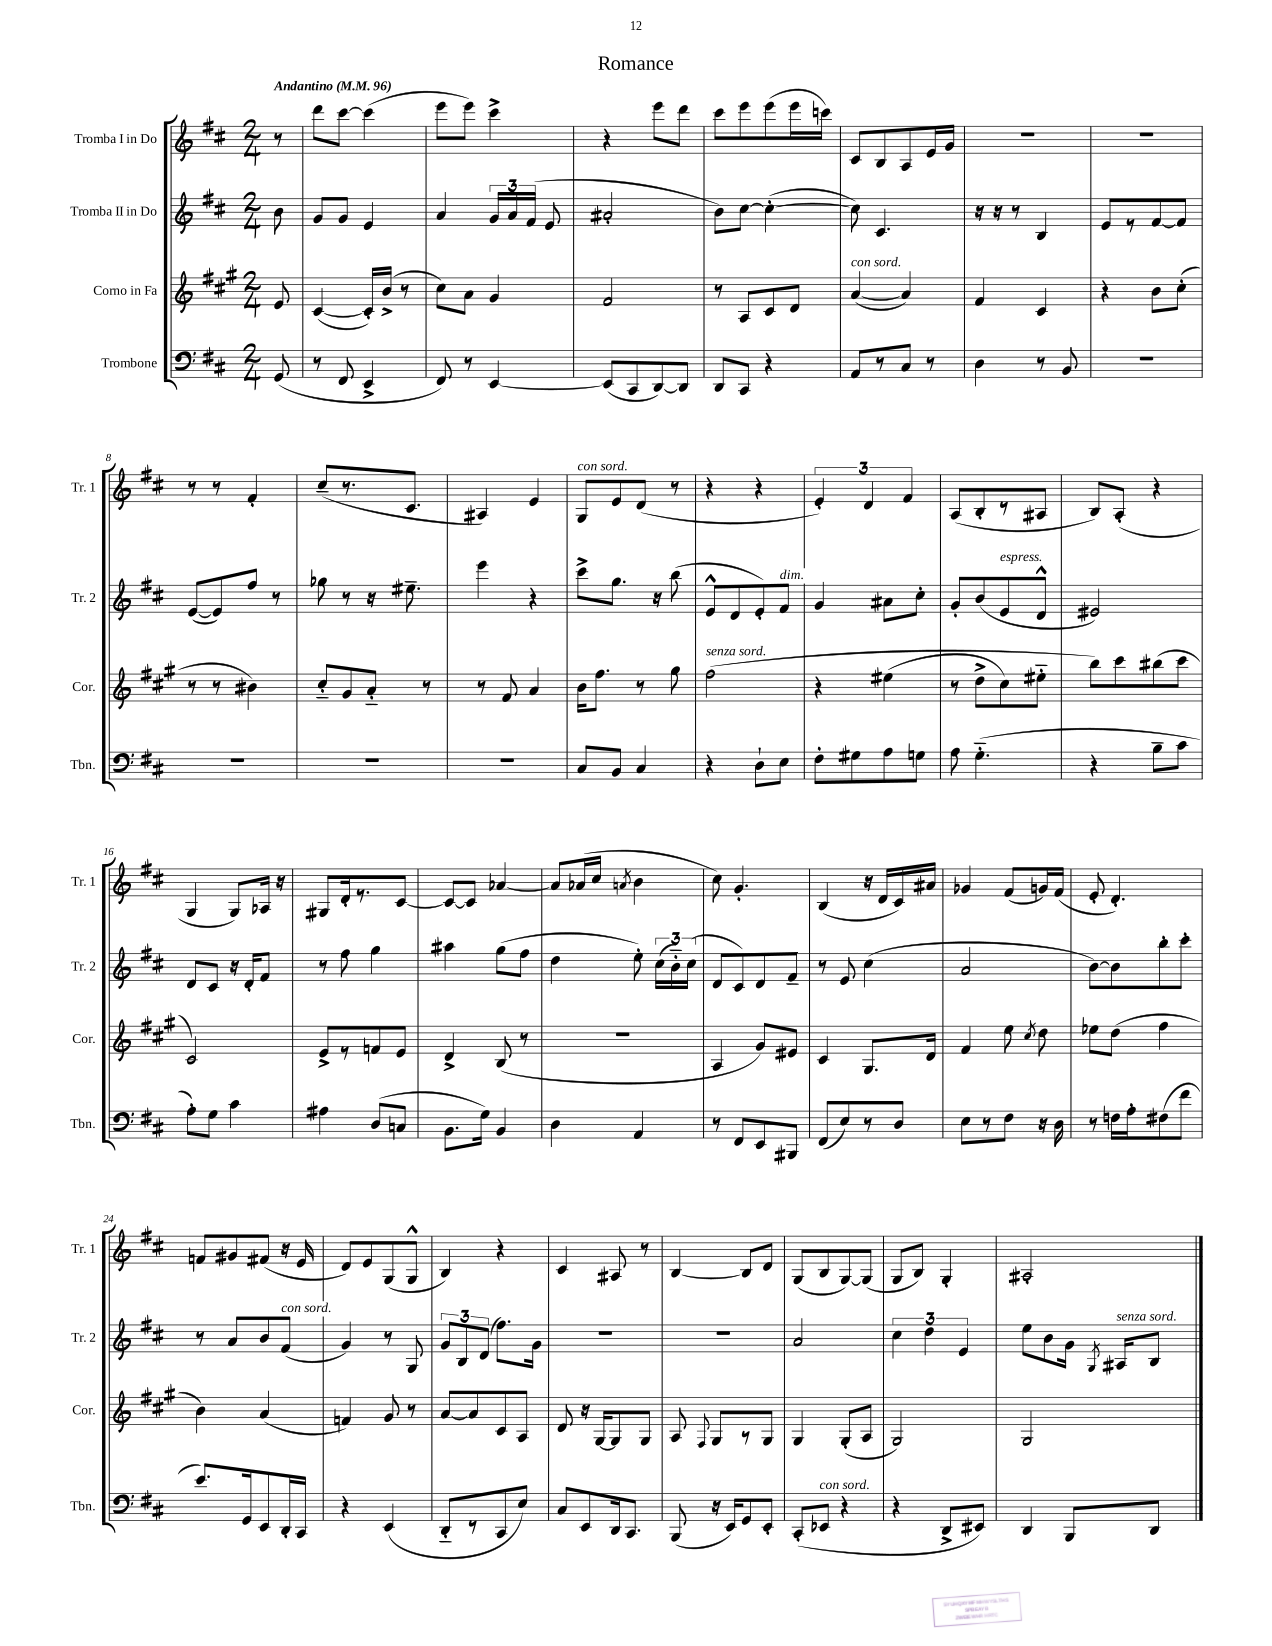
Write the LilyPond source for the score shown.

\header { title = "Romance" }
<<
\new StaffGroup <<
\new Staff = "s0" \with { instrumentName = "Tromba I in Do" shortInstrumentName = "Tr. 1" } {
    \clef treble \key d \major \numericTimeSignature \time 2/4 \partial 8 \tempo "Andantino" 4 = 96
    \autoBeamOff r8 |
    d'''8[ cis'''8]~ cis'''4( |
    e'''8[ e'''8]) cis'''4-> |
    r4 e'''8[ d'''8] |
    cis'''8[ e'''8 e'''8( e'''16 c'''16]) |
    cis'8[ b8 a8 e'16 g'16] |
    r2 |
    R2 |
    r8 r8 fis'4-. |
    cis''8[--( r8. cis'8.] |
    ais4) e'4 |
    g8[^\markup { \italic "con sord." } e'8 d'8]( r8 |
    r4 r4 |
    \tuplet 3/2 { e'4-.) d'4 fis'4 } |
    a8[( b8-. r8 ais8] |
    b8[) a8]-.( r4 |
    g4 g8[) aes16] r16 |
    gis8[ d'16-. r8. cis'8]~ |
    cis'8[~ cis'8] aes'4~ |
    aes'8[ aes'16( cis''16] \acciaccatura { a'8 } b'4 |
    cis''8) g'4.-. |
    b4( r16 d'16[ cis'16) ais'16] |
    ges'4 fis'8[( g'16) fis'16]( |
    e'8-. d'4.-.) |
    f'8[ gis'8 fis'8]( r16 e'16 |
    d'8[) e'8 g8( g8]-^ |
    b4) r4 |
    cis'4 ais8 r8 |
    b4~ b8[ d'8] |
    g8[( b8 g8~) g8]( |
    g8[ b8]) g4-. |
    ais2-. \bar "|." |
}
\new Staff = "s1" \with { instrumentName = "Tromba II in Do" shortInstrumentName = "Tr. 2" } {
    \clef treble \key d \major \numericTimeSignature \time 2/4 \partial 8
    \autoBeamOff b'8 |
    g'8[ g'8] e'4 |
    a'4 \tuplet 3/2 { g'16[ a'16 fis'16]( } e'8 |
    ais'2-. |
    b'8[) cis''8]~ cis''4~-.( |
    cis''8) cis'4. |
    r16 r16 r8 b4 |
    e'8[ r8 fis'8~ fis'8] |
    e'8[~( e'8) fis''8] r8 |
    ges''8 r8 r16 eis''8.-- |
    e'''4 r4 |
    cis'''8[-> g''8.] r16 b''8( |
    e'8[-^ d'8 e'8-.) fis'8]^\markup { \italic "dim." } |
    g'4 ais'8[ cis''8]-. |
    g'8[-. b'8( e'8^\markup { \italic "espress." } d'8]-^ |
    eis'2) |
    d'8[ cis'8] r16 d'16[-. fis'8] |
    r8 fis''8 g''4 |
    ais''4 g''8[( fis''8] |
    d''4 e''8-.) \tuplet 3/2 { cis''16[( b'16-_) cis''16]( } |
    d'8[ cis'8) d'8 fis'8]-- |
    r8 e'8 cis''4( |
    a'2 |
    b'8[~) b'8 b''8-. cis'''8]-. |
    r8 a'8[ b'8 fis'8]^\markup { \italic "con sord." }( |
    g'4) r8 g8 |
    \tuplet 3/2 { g'8[ b8 d'8]( } fis''8.[) g'16] |
    R2 |
    R2 |
    a'2 |
    \tuplet 3/2 { cis''4 d''4 e'4 } |
    e''8[ b'8 g'16] \acciaccatura { g8 } ais16[^\markup { \italic "senza sord." } b8] \bar "|." |
}
\new Staff = "s2" \with { instrumentName = "Corno in Fa" shortInstrumentName = "Cor." } {
    \clef treble \key a \major \numericTimeSignature \time 2/4 \partial 8
    \autoBeamOff e'8 |
    cis'4~( cis'16[-.) b'16]->( r8 |
    cis''8[) a'8] gis'4 |
    fis'2 |
    r8 a8[ cis'8 d'8] |
    a'4~^\markup { \italic "con sord." }( a'4) |
    fis'4 cis'4 |
    r4 b'8[ cis''8]-.( |
    r8 r8 bis'4) |
    cis''8[-_ gis'8 a'8]-_ r8 |
    r8 fis'8 a'4 |
    b'16[ fis''8.] r8 gis''8 |
    fis''2^\markup { \italic "senza sord." }\( |
    r4 eis''4( |
    r8 d''8[-> cis''8) eis''8]-_ |
    b''8[\) cis'''8 bis''8( cis'''8] |
    cis'2) |
    e'8[-> r8 f'8 e'8] |
    d'4-> b8( r8 |
    r2 |
    a4 gis'8[) eis'8] |
    cis'4 gis8.[ d'16] |
    fis'4 e''8 \acciaccatura { cis''8 } d''8 |
    ees''8[ d''8]( fis''4 |
    b'4) a'4( |
    f'4) gis'8 r8 |
    a'8[~ a'8 cis'8 a8] |
    d'8 r16 gis16[~ gis8 gis8] |
    a8 \appoggiatura { fis8 } gis8[ r8 gis8] |
    gis4 gis8[-.( a8] |
    gis2) |
    gis2 \bar "|." |
}
\new Staff = "s3" \with { instrumentName = "Trombone" shortInstrumentName = "Tbn." } {
    \clef bass \key d \major \numericTimeSignature \time 2/4 \partial 8
    \autoBeamOff g,8( |
    r8 fis,8 e,4-> |
    fis,8) r8 e,4~ |
    e,8[( cis,8 d,8~) d,8] |
    d,8[ cis,8] r4 |
    a,8[ r8 cis8] r8 |
    d4 r8 b,8 |
    R2 |
    R2 |
    R2 |
    R2 |
    cis8[ b,8] cis4 |
    r4 d8[-! e8] |
    fis8[-. gis8 a8 g8] |
    a8 g4.-_( |
    r4 b8[-- cis'8] |
    a8[-.) g8] cis'4 |
    ais4 d8[( c8] |
    b,8.[ g16]) b,4 |
    d4 a,4 |
    r8 fis,8[ e,8 bis,,8] |
    fis,8[( e8) r8 d8] |
    e8[ r8 fis8] r16 d16 |
    r8 f16[ a16-. fis8( fis'8] |
    e'8.[) g,16 e,8 d,16-. cis,16] |
    r4 e,4( |
    d,8[-_ r8 cis,8 e8]) |
    cis8[ e,8 d,16 cis,8.] |
    b,,8( r16 e,16[) g,8 e,8]-. |
    cis,8[-.( ees,8]^\markup { \italic "con sord." } r4 |
    r4 d,8[-> eis,8]) |
    d,4 b,,8[ d,8] \bar "|." |
}
>>
>>
